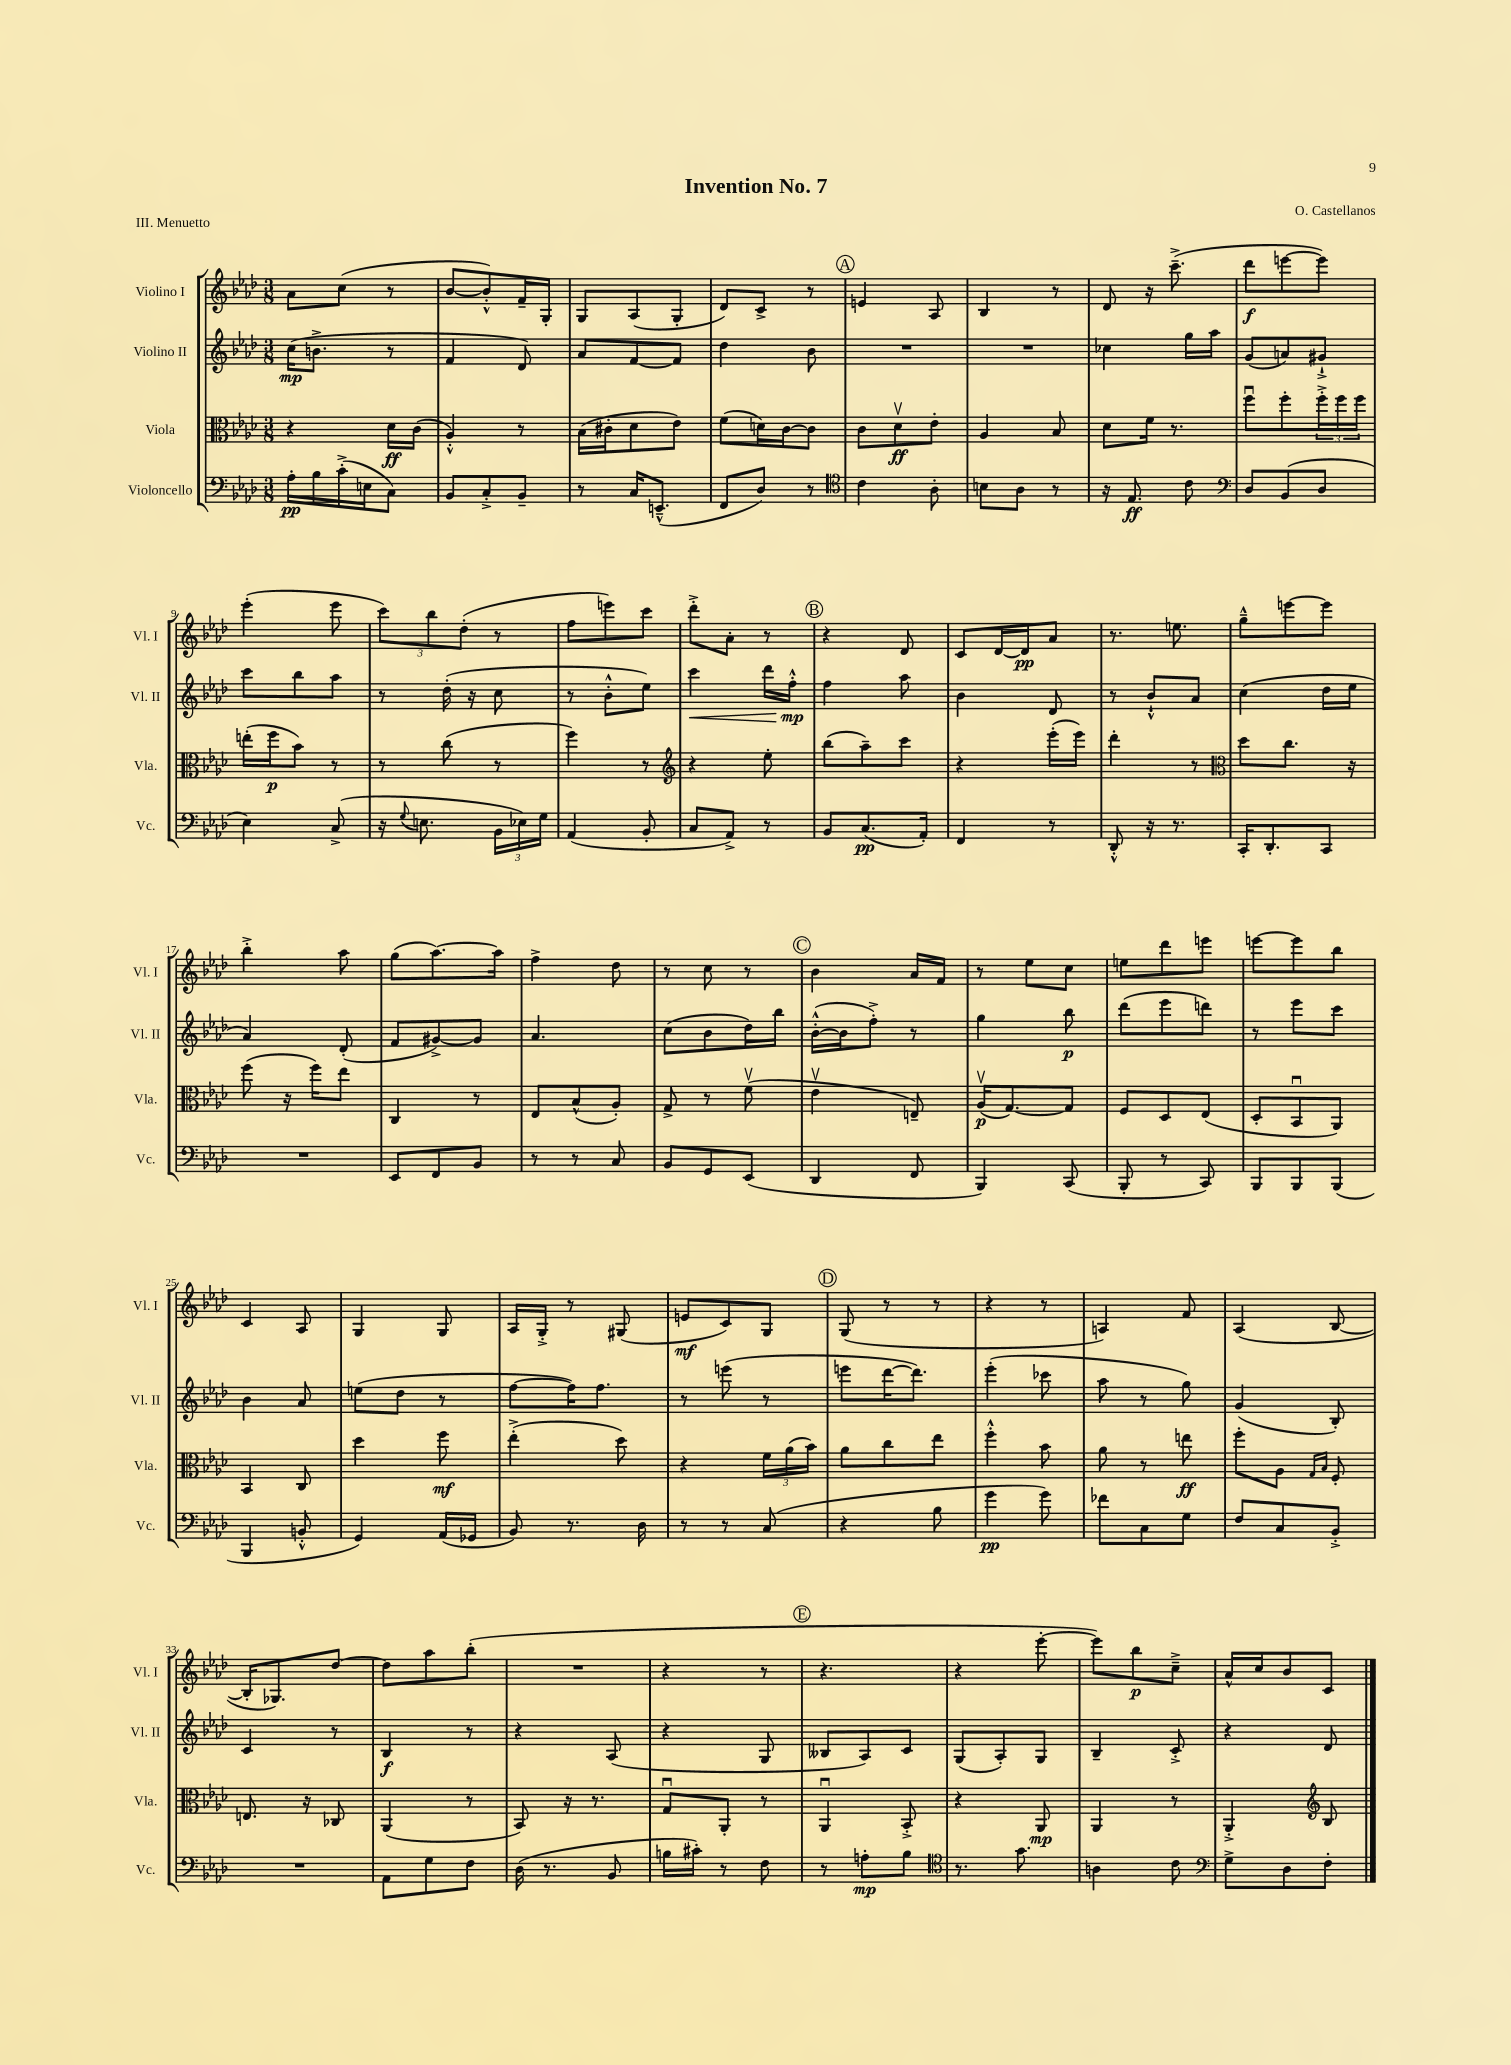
\header { title = "Invention No. 7" composer = "O. Castellanos" piece = "III. Menuetto" }
<<
\new StaffGroup <<
\new Staff = "s0" \with { instrumentName = "Violino I" shortInstrumentName = "Vl. I" } {
    \clef treble \key aes \major \numericTimeSignature \time 3/8
    aes'8 c''8( r8 |
    bes'8~ bes'8-.-^) f'16-- g16-. |
    g8 aes8( g8-. |
    des'8) c'8-> r8 |
    \mark \markup { \circle "A" } e'4 aes8 |
    bes4 r8 |
    des'8 r16 c'''8.--->( |
    des'''8\f e'''8~ e'''8) |
    ees'''4-.( ees'''8 |
    \tuplet 3/2 { c'''8) bes''8 des''8-.( } r8 |
    f''8 e'''8) c'''8 |
    des'''8-.-> aes'8-. r8 |
    \mark \markup { \circle "B" } r4 des'8 |
    c'8 des'16~ des'16\pp aes'8 |
    r8. e''8. |
    g''8---^ e'''8~ e'''8 |
    bes''4-.-> aes''8 |
    g''8( aes''8.~) aes''16 |
    f''4-> des''8 |
    r8 c''8 r8 |
    \mark \markup { \circle "C" } bes'4 aes'16 f'16 |
    r8 ees''8 c''8 |
    e''8 des'''8 e'''8 |
    e'''8~ e'''8 bes''8 |
    c'4 aes8 |
    g4 g8 |
    aes16 g16-.-> r8 gis8( |
    e'8\mf c'8) g8 |
    \mark \markup { \circle "D" } g8( r8 r8 |
    r4 r8 |
    a4) f'8 |
    aes4( bes8~ |
    bes16-. ges8.) des''8~ |
    des''8 aes''8 bes''8-.( |
    R4. |
    r4 r8 |
    \mark \markup { \circle "E" } r4. |
    r4 ees'''8~-. |
    ees'''8) bes''8\p c''8---> |
    aes'16-^ c''16 bes'8 c'8 \bar "|." |
}
\new Staff = "s1" \with { instrumentName = "Violino II" shortInstrumentName = "Vl. II" } {
    \clef treble \key aes \major \numericTimeSignature \time 3/8
    c''16\mp( b'8.-> r8 |
    f'4 des'8) |
    aes'8 f'8~ f'8 |
    des''4 bes'8 |
    \mark \markup { \circle "A" } R4. |
    R4. |
    ces''4 g''16 aes''16 |
    g'8( a'8) gis'8-!-> |
    c'''8 bes''8 aes''8 |
    r8 des''16-.( r16 c''8 |
    r8 bes'8-.-^ ees''8) |
    c'''4\< des'''16 f''16-.-^\mp\! |
    \mark \markup { \circle "B" } f''4 aes''8 |
    bes'4 des'8 |
    r8 bes'8-!-^ aes'8 |
    c''4( des''16 ees''16 |
    aes'4) des'8-.( |
    f'8 gis'8~->) gis'8 |
    aes'4. |
    c''8( bes'8 des''16) bes''16 |
    \mark \markup { \circle "C" } bes'16~-.-^( bes'16 f''8-.->) r8 |
    g''4 bes''8\p |
    des'''8( ees'''8 d'''8) |
    r8 ees'''8 c'''8 |
    bes'4 aes'8 |
    e''8( des''8 r8 |
    f''8~ f''16) f''8. |
    r8 e'''8( r8 |
    \mark \markup { \circle "D" } e'''8 des'''16~ des'''8.) |
    ees'''4-.( ces'''8 |
    aes''8 r8 g''8) |
    g'4( bes8-.) |
    c'4 r8 |
    bes4\f r8 |
    r4 aes8( |
    r4 g8 |
    \mark \markup { \circle "E" } beses8 aes8) c'8 |
    g8( aes8-.) g8 |
    bes4-- c'8-.-> |
    r4 des'8 \bar "|." |
}
\new Staff = "s2" \with { instrumentName = "Viola" shortInstrumentName = "Vla." } {
    \clef alto \key aes \major \numericTimeSignature \time 3/8
    r4 des'16\ff c'16( |
    aes4-.-^) r8 |
    bes16( cis'16-. des'8 ees'8) |
    f'8( d'16) c'16~ c'8 |
    \mark \markup { \circle "A" } c'8 des'8\upbow\ff ees'8-. |
    aes4 bes8 |
    des'8 f'16 r8. |
    f''8\downbow f''8-. \tuplet 3/2 { f''16-.-> f''16 f''16 } |
    e''16-.( f''16\p bes'8) r8 |
    r8 c''8( r8 |
    f''4) r8 |
    \clef treble r4 ees''8-. |
    \mark \markup { \circle "B" } bes''8( aes''8--) c'''8 |
    r4 ees'''16-.( ees'''16) |
    des'''4-. r8 |
    \clef alto des''8 c''8. r16 |
    f''8( r16 f''16) ees''8 |
    c4 r8 |
    ees8 bes8-^( aes8-.) |
    g8-> r8 f'8\upbow( |
    \mark \markup { \circle "C" } ees'4\upbow e8--) |
    aes16\upbow\p( g8.~) g8 |
    f8 des8 ees8( |
    des8-. bes,8\downbow aes,8) |
    bes,4 c8 |
    des''4 f''8\mf |
    ees''4-.->( des''8) |
    r4 \tuplet 3/2 { f'16 aes'16( bes'16) } |
    \mark \markup { \circle "D" } aes'8 c''8 ees''8 |
    f''4-.-^ bes'8 |
    aes'8 r8 e''8\ff |
    f''8-. aes8 \grace { g16 bes16 } f8-. |
    e8. r16 ces8 |
    aes,4( r8 |
    bes,8) r16 r8. |
    g8\downbow aes,8-. r8 |
    \mark \markup { \circle "E" } aes,4\downbow bes,8-.-> |
    r4 aes,8\mp |
    aes,4 r8 |
    aes,4-.-> \clef treble bes8 \bar "|." |
}
\new Staff = "s3" \with { instrumentName = "Violoncello" shortInstrumentName = "Vc." } {
    \clef bass \key aes \major \numericTimeSignature \time 3/8
    aes16-.\pp bes16 c'16-.->( e16 c8) |
    bes,8 c8-.-> bes,8-- |
    r8 c16 e,8.---^( |
    f,8 des8) r8 |
    \mark \markup { \circle "A" } \clef tenor c'4 aes8-. |
    b8 aes8 r8 |
    r16 ees8.\ff c'8 |
    \clef bass des8 bes,8( des8 |
    ees4) c8->( |
    r16 \appoggiatura { g8 } e8. \tuplet 3/2 { bes,16 ees16) g16 } |
    aes,4( bes,8-. |
    c8 aes,8->) r8 |
    \mark \markup { \circle "B" } bes,8 c8.\pp( aes,16-.) |
    f,4 r8 |
    des,8-.-^ r16 r8. |
    c,16-. des,8.-. c,8 |
    R4. |
    ees,8 f,8 bes,8 |
    r8 r8 c8 |
    bes,8 g,8 ees,8( |
    \mark \markup { \circle "C" } des,4 f,8 |
    bes,,4) c,8( |
    bes,,8-. r8 c,8) |
    bes,,8 bes,,8 bes,,8( |
    bes,,4 b,8-.-^ |
    g,4) aes,16( ges,16 |
    bes,8) r8. des16 |
    r8 r8 c8( |
    \mark \markup { \circle "D" } r4 bes8 |
    g'4\pp g'8) |
    fes'8 c8 g8 |
    f8 c8 bes,8-.-> |
    R4. |
    aes,8 g8 f8 |
    des16( r8. bes,8 |
    b16 cis'16-.) r8 f8 |
    \mark \markup { \circle "E" } r8 a8-.\mp bes8 |
    \clef tenor r8. g'8. |
    a4 c'8 |
    \clef bass g8-> des8 f8-. \bar "|." |
}
>>
>>
